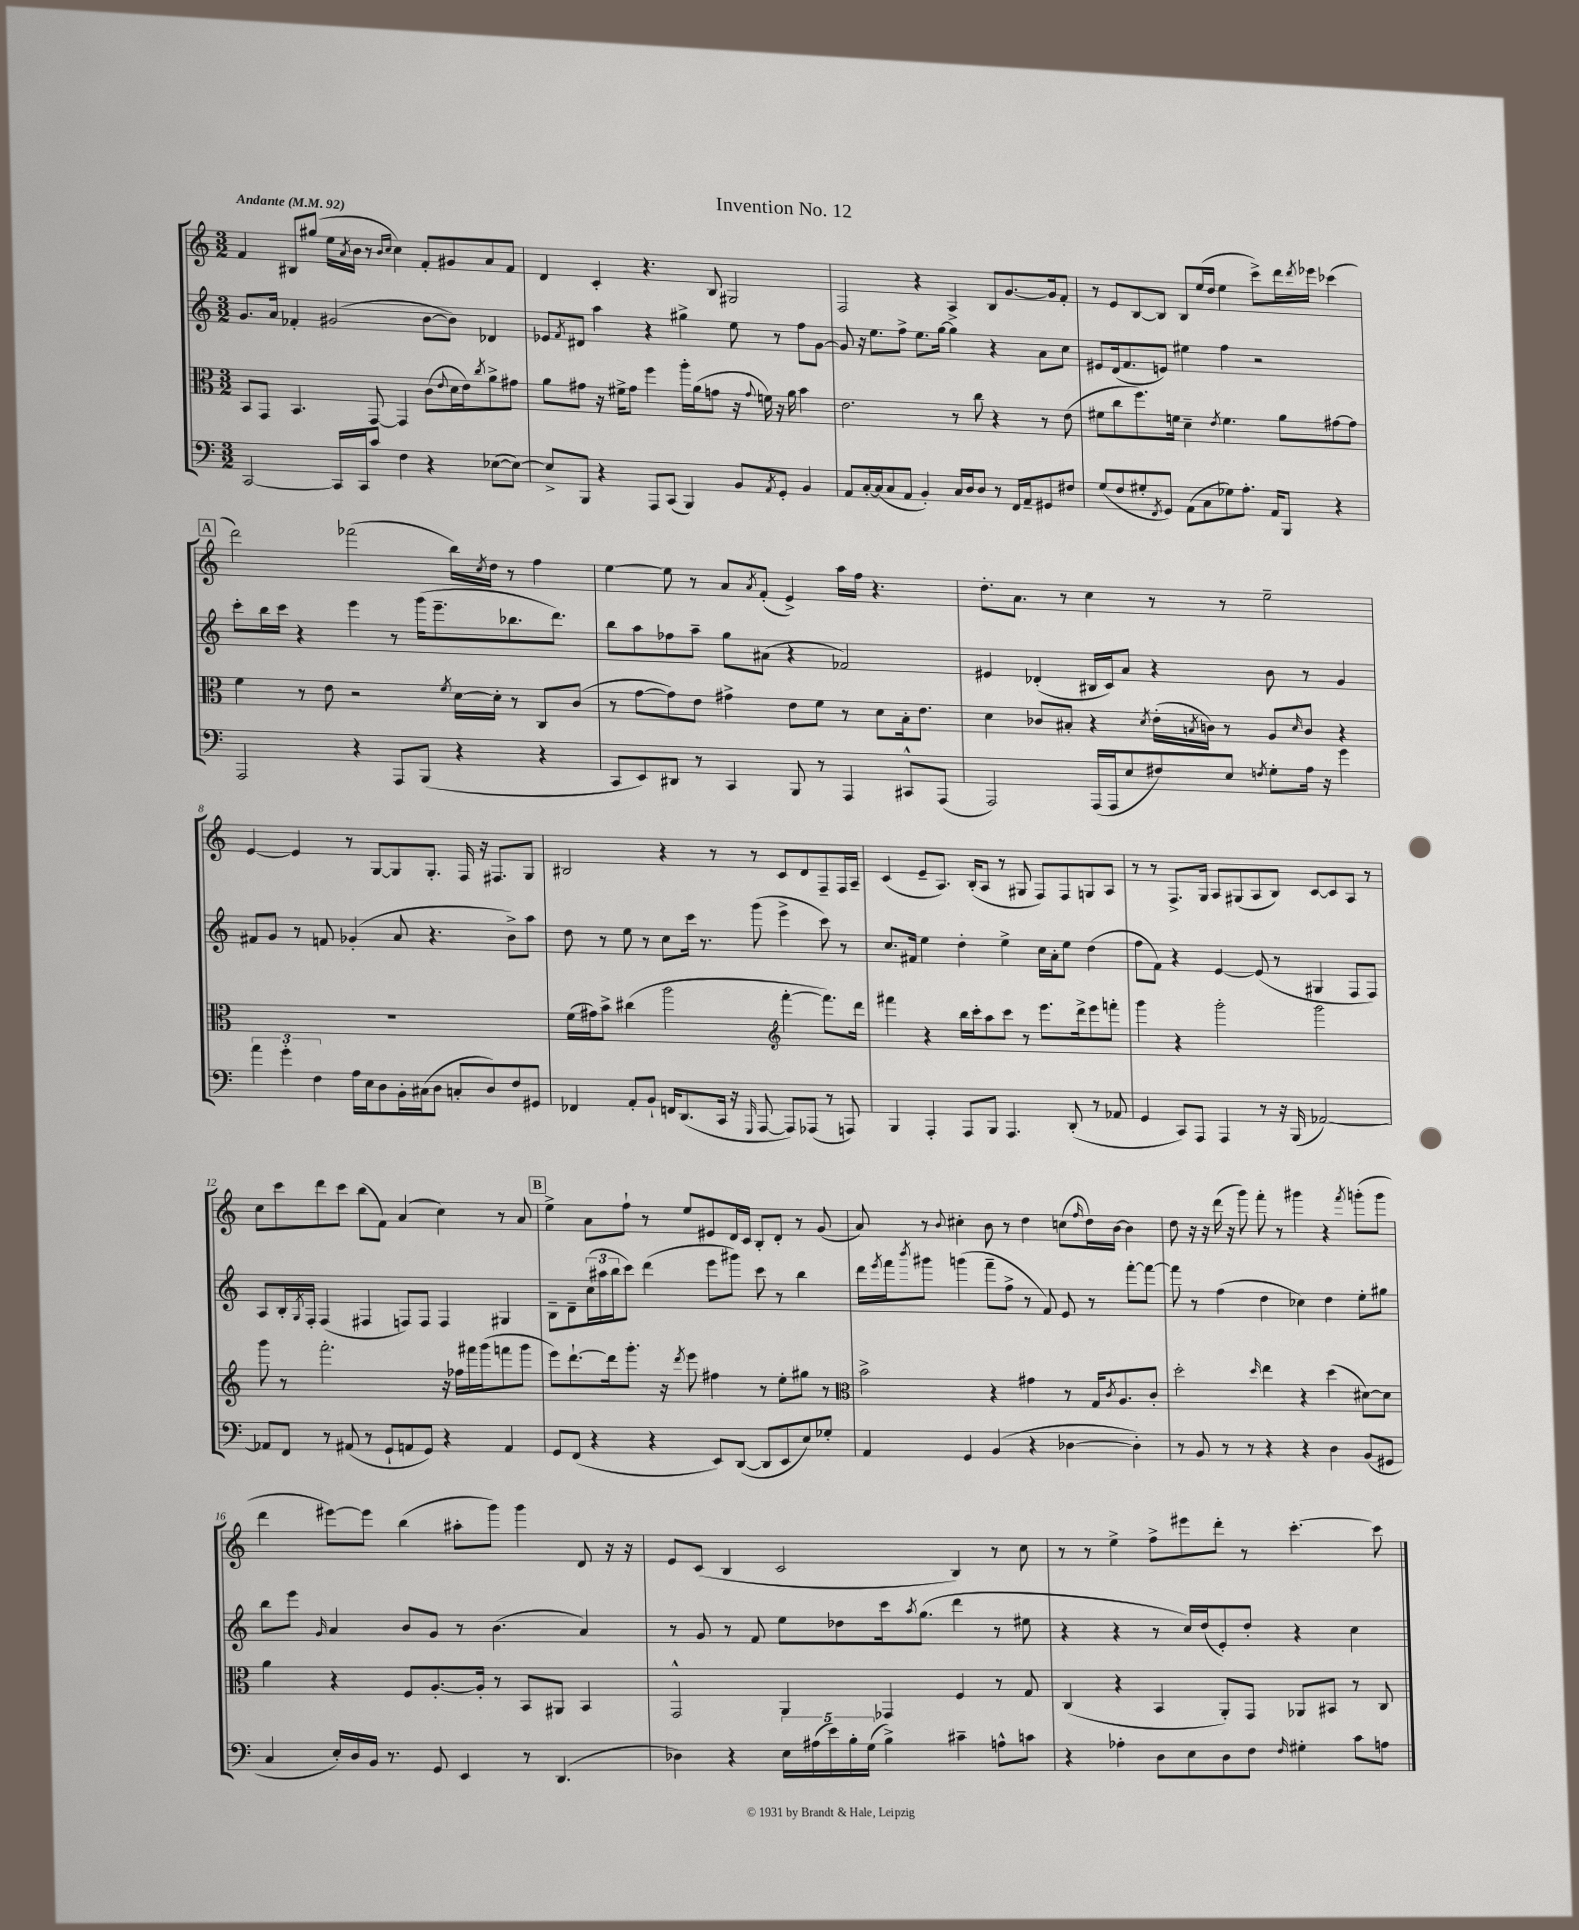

**kern	**kern	**kern	**kern
*staff4	*staff3	*staff2	*staff1
*clefF4	*clefC3	*clefG2	*clefG2
*k[]	*k[]	*k[]	*k[]
*M3/2	*M3/2	*M3/2	*M3/2
*MM92	*MM92	*MM92	*MM92
[2CC/	8BB/L	8.g/L	4f/
.	8GG/J	.	.
.	.	16a/Jk	.
.	4.BB/	4f-'/	8B#/L
.	.	.	(8gg#/J
16CC/]LL	.	(2g#/	16ee\LL
.	.	.	8qa/
16CC/J	.	.	16b\JJ
8c/J	[8GG/	.	8r
.	.	.	16qqb/LL
.	.	.	16qqcc/JJ
4F\	4GG/]	.	4cc\)
4r	(8c\L	[8b\L	8f'/L
.	8qqe/	.	.
.	16d\L	8b\]J)	8g#/
.	16e\J)	.	.
.	8qcc/	.	.
([8E-\L	8a^\	4d-/	8a/
8E-\_J)	8g#\J	.	8f/J
=	=	=	=
8E-^/]L	8a\L	8e-/L	4d/
.	.	8qf/	.
8BBB/J	8g#\J	8d#/J	.
4r	16r	4aa\	4c'/
.	16f#^\LK	.	.
.	8g#\J	.	.
8AAA/L	4ff\	4r	4.r
(8CC/J	.	.	.
4BBB/)	16aa'\LL	4gg#^\	.
.	(16a\J	.	.
.	8g\J	.	8B/
8BB/L	16r	8ee\	2G#/
.	8qqg/	.	.
.	16f\)	.	.
8qAA/	.	.	.
8GG'/J	16r	8r	.
.	16a\	.	.
4BB/	4b\	8ff\L	.
.	.	[8g\J	.
=	=	=	=
8AA/L	2.e\	8g/]	2F/
[16C'/L	.	16r	.
(16C/]J	.	8.ee\L	.
8C/	.	.	.
8AA/J	.	8ff^\J	.
4BB'/)	.	8.ee\L	4r
.	.	[16gg\Jk	.
16C/LL	8r	4gg\]	4A^/
16D/J	.	.	.
8D/J	8cc\	.	.
8r	4r	4r	8B/L
16FF/LL	.	.	[8.g/
16AA~/J	.	.	.
8GG#/	8r	8a\L	.
.	.	.	16g/]k
8F#/J	(8e\	8cc\J	8f'/J
=	=	=	=
(8G/L	8f#\L	8e#/L	8r
8F/	8cc\	(16d/k	8e/L
.	.	8.f/	.
8G#'/	8.ff\)	.	[8B/
8qFF/	.	.	.
8GG/J)	.	8e/J)	8B/]J
.	16f\Jk	.	.
(8AA\L	4d~\	4ee#\	8B/L
8C\	.	.	(16ee/L
.	.	.	16dd/JJ
.	8qe/	.	.
8G-\)	4.f\	4ff\	4ee\
8.A'\J	.	.	.
.	.	2r	8ccc^\L)
16AA/LK	.	.	.
8BBB/J	8a\L	.	16ddd\L
.	.	.	8qddd/
.	.	.	16eee-\JJ
4r	[8g#\	.	(4ccc-\
.	8g#\]J	.	.
=	=	=	=
2AAA/	4f\	8ccc'\L	2ddd\)
.	.	16bb\L	.
.	.	16ccc\JJ	.
.	8r	4r	.
.	8e\	.	.
4r	2r	4eee\	(2fff-\
8AAA/L	.	8r	.
(8BBB/J	.	(16ggg\LK	.
.	.	8.eee~\	.
.	8qf/	.	.
4r	[16d\LL	.	16bb\LL)
.	.	.	8qcc/
.	16d'\]JJ	.	16dd\JJ
.	8r	8.bb-\	8r
4r	8C/L	.	4ff\
.	.	8.ddd\J)	.
.	(8c/J	.	.
=	=	=	=
8CC/L	8r	8bb\L	[4ee\
8EE/)	[8g\L	8aa\	.
8DD#/J	8g\])	8ff-\	8ee\]
8r	8e\J	8aa~\J	8r
4CC/	4g#^\	8gg\L	8a/L
.	.	.	8qa/
.	.	(8a#\J	(8f'/J
8BBB/	8e\L	4r	4e^/)
8r	8f\J	.	.
4AAA/	8r	2f-/)	16aa\LL
.	.	.	16ff\JJ
.	8d\L	.	4.r
8CC#^^/L	16B'\k	.	.
.	8.e\J	.	.
(8AAA/J	.	.	.
=	=	=	=
2AAA/)	4d\	4e#/	8.dd'\L
.	.	.	8.a\J
.	8c-/L	(4d-'/	.
.	8B#'/J	.	8r
(16AAA/LL	4r	16B#/LL	4cc\
16AAA/J	.	16c/J)	.
8E/	.	8a/J	.
.	8qd/	.	.
8F#/)	(16e'\LL	4r	8r
.	8qB/	.	.
.	16c\JJ)	.	.
8E/J	8r	.	8r
8qF/	.	.	.
8G'\L	8A/L	8b\	2ee~\
.	16qqd/	.	.
16A\Jk	8c/J	8r	.
16r	.	.	.
4g\	4r	4g/	.
=	=	=	=
6a\	1.r	8f#/L	[4e/
.	.	8g/J	.
6g'\	.	.	.
.	.	8r	4e/]
6F\	.	.	.
.	.	8f/	.
16A\LL	.	(4g-'/	8r
16E\J	.	.	.
8D\	.	.	[8G/L
16BB'\L	.	8a/	8G/]
(16C#\J	.	.	.
8D\J	.	4.r	8.G'/J
8C'/L	.	.	.
.	.	.	16F/
8D/)	.	.	16r
.	.	.	8.F#/L
8F/	.	8b^\L)	.
8GG#/J	.	8aa\J	8G/J
=	=	=	=
4FF-/	(16f\LL	8dd\	2B#/
.	16g#\J)	.	.
.	8b^\J	8r	.
8AA'/L	(4cc#\	8ee\	.
8BB`/J	.	8r	.
16FF/LK	2aa\	8cc\L	4r
(8.DD/	.	.	.
.	.	16ccc\Jk	.
.	.	8.r	.
16CC/Jk	.	.	8r
16r	.	.	.
16qqGGG/	.	.	.
[8AAA/	.	(8ggg\	8r
*	*clefG2	*	*
8AAA/]L)	[4fff'\	4eee^\	8c/L
(8AAA-/J	.	.	8d/
8r	8.fff\]L)	8ccc\)	8F~/
8AAA/)	.	8r	16F/L
.	16ddd\Jk	.	16A~/JJ
=	=	=	=
4BBB/	4fff#\	8.cc/L	(4c/
.	.	16f#/Jk	.
4AAA'/	4r	4ee\	8e~/L
.	.	.	8.A/J)
8AAA/L	16bb\LL	4dd'\	.
.	16ccc'\J	.	(16B'/LK
8BBB/J	8aa\	.	8A/J
4.AAA/	8ccc\J	4ee^\	8r
.	8r	.	8G#/
.	8.eee\L	16cc\LL	8F/L)
.	.	16a'\J	.
(8DD'/	.	8ee\J	8F/
.	16ddd^\k	.	.
8r	8eee\	(4dd\	8G/
8AA-/	8fff'\J	.	8A/J
=	=	=	=
4GG/	4ggg\	8ff\L	8r
.	.	8f\J)	8r
8CC/L)	4r	4r	8.F^/L
8AAA/J	.	.	.
.	.	.	16G/Jk
4AAA/	2ggg'\	[4e/	8A/L
.	.	.	(8G#/
8r	.	(8e/]	8A/
16r	.	8r	8B/J)
(16BBB/	.	.	.
[2AA-/)	2ggg\	4G#/	[8c/L
.	.	.	8c/]
.	.	8F/L	8A/J
.	.	8F/J)	8r
=	=	=	=
8AA-/]L	8ggg\	8A/L	8cc\L
8FF/J	8r	16B'/L	8ccc\
.	.	8qG/	.
.	.	16F'/JJ	.
8r	2.fff'\	(4F/	8ddd\
(8AA#/	.	.	8ccc\J
8r	.	4F#/	(8bb\L
8GG`/L	.	.	8f\J)
8AA/	.	8F/L)	(4a/
8GG/J)	.	8F/J	.
4r	16r	4F/	4cc\)
.	16ff-\LL	.	.
.	16fff#\	.	.
.	(16ggg\J	.	.
4AA/	8fff\	4G#/	8r
.	8ggg\J	.	8a/
=	=	=	=
8GG/L	8eee\L)	8B~\L	4ee^\
(8FF/J	[8.ddd`\	8d~\	.
4r	.	(24cc\L	8a\L
.	.	24aa#\	.
.	16ddd\]k	.	.
.	.	24bb\J	.
.	8.ggg'\J	8ccc\J)	8ff`\J
4r	.	(4ddd\	8r
.	16r	.	.
.	8qddd/	.	.
.	8eee\	.	8ee/L
8EE/L)	4ff#\	8eee\L	8e#/
([8DD/J	.	8ggg#\J)	16d/L
.	.	.	16c/JJ
8DD/]L	8r	8ccc\	8B'/L
8EE/	8ee'\L	8r	8d'/J
8E/)	8gg#\J	4bb\	8r
8G-'/J	8r	.	(8g/
=	=	=	=
*	*clefC3	*	*
4AA/	2b^\	16ddd\LL	8a/)
.	.	8qeee/	.
.	.	16fff\J	.
.	.	8qbbb/	.
.	.	8ggg#\J	8r
.	.	.	8qqb/
4GG/	.	(4ggg\	4cc#'\
(4BB/	4r	8fff~\L	8b\
.	.	8ff^\J	8r
4r	4g#\	8r	4dd\
.	.	8f/)	.
[4D-\	8r	8e/	(8cc\L
.	.	.	16qqff/
.	16G/LK	8r	16dd\L)
.	8qc/	.	.
.	8.A/	.	[16b\JJ
4D-'\])	.	[8fff'\L	4b\]
.	8c'/J	8fff\_J	.
=	=	=	=
8r	2dd'\	8fff\]	8dd\
8BB/	.	8r	16r
.	.	.	16r
8r	.	(4ff\	(16ddd\
.	.	.	16r
8r	.	.	8ggg\)
.	16qqdd/	.	.
4r	4ee\	4dd\	8fff'\
.	.	.	8r
4r	4r	4cc-\)	4ggg#\
4D\	(4dd\	4dd\	4r
.	.	.	8qfff/
(8BB/L	[8d#\L)	8ee'\L	(8ggg'\L
8GG#/J	8d#\]J	8gg#\J	8ggg\J
=	=	=	=
4C/	4a\	8bb\L	4ddd\
.	.	8eee\J	.
.	.	16qqg/	.
16E'/LL)	4r	4a/	[8eee#\L)
16D/	.	.	.
16BB/JJ	.	.	8eee#\]J
8.r	.	.	.
.	8F/L	8b/L	(4bb\
8GG/	[8.A'/	8g/J	.
4EE/	.	8r	8aa#'\L
.	16A'/]Jk	.	.
.	8r	(4.b\	8ggg\J)
8r	8BB/L	.	4ggg\
(4.DD/	8AA#/J	.	.
.	4BB/	4a/)	8d/
.	.	.	16r
.	.	.	16r
=	=	=	=
4D-\)	2GG^^/	8r	8e/L
.	.	8g/	(8c/J
4r	.	8r	4B/
.	.	8f/	.
20E\LL	4AA/	8ee\L	2c/
(20A#\	.	.	.
20e\)	.	.	.
.	.	8dd-\	.
20B'\	.	.	.
(20G\JJ	.	.	.
4B^\)	4GG-/	16ccc\k	.
.	.	8qaa/	.
.	.	(8.gg\J	.
4c#~\	4F/	4ddd\	4B/)
8A^^\L	8r	8r	8r
8c\J	8G/	8ee#\	8cc\
=	=	=	=
4r	(4C/	4r	8r
.	.	.	8r
4A-'\	4r	4r	4ee^\
8D\L	4BB/	8r	8ff^\L
8E\	.	16cc/LL)	8eee#\
.	.	(16dd/J	.
8D\	8AA'/L)	8e'/)	8ddd'\J
8F\J	8GG/J	8dd'/J	8r
16qqF/	.	.	.
4G#'\	8AA-/L	4r	[4.ccc'\
.	8BB#/J	.	.
8c\L	8r	4cc\	.
8A\J	8C/	.	8ccc\]
==	==	==	==
*-	*-	*-	*-
